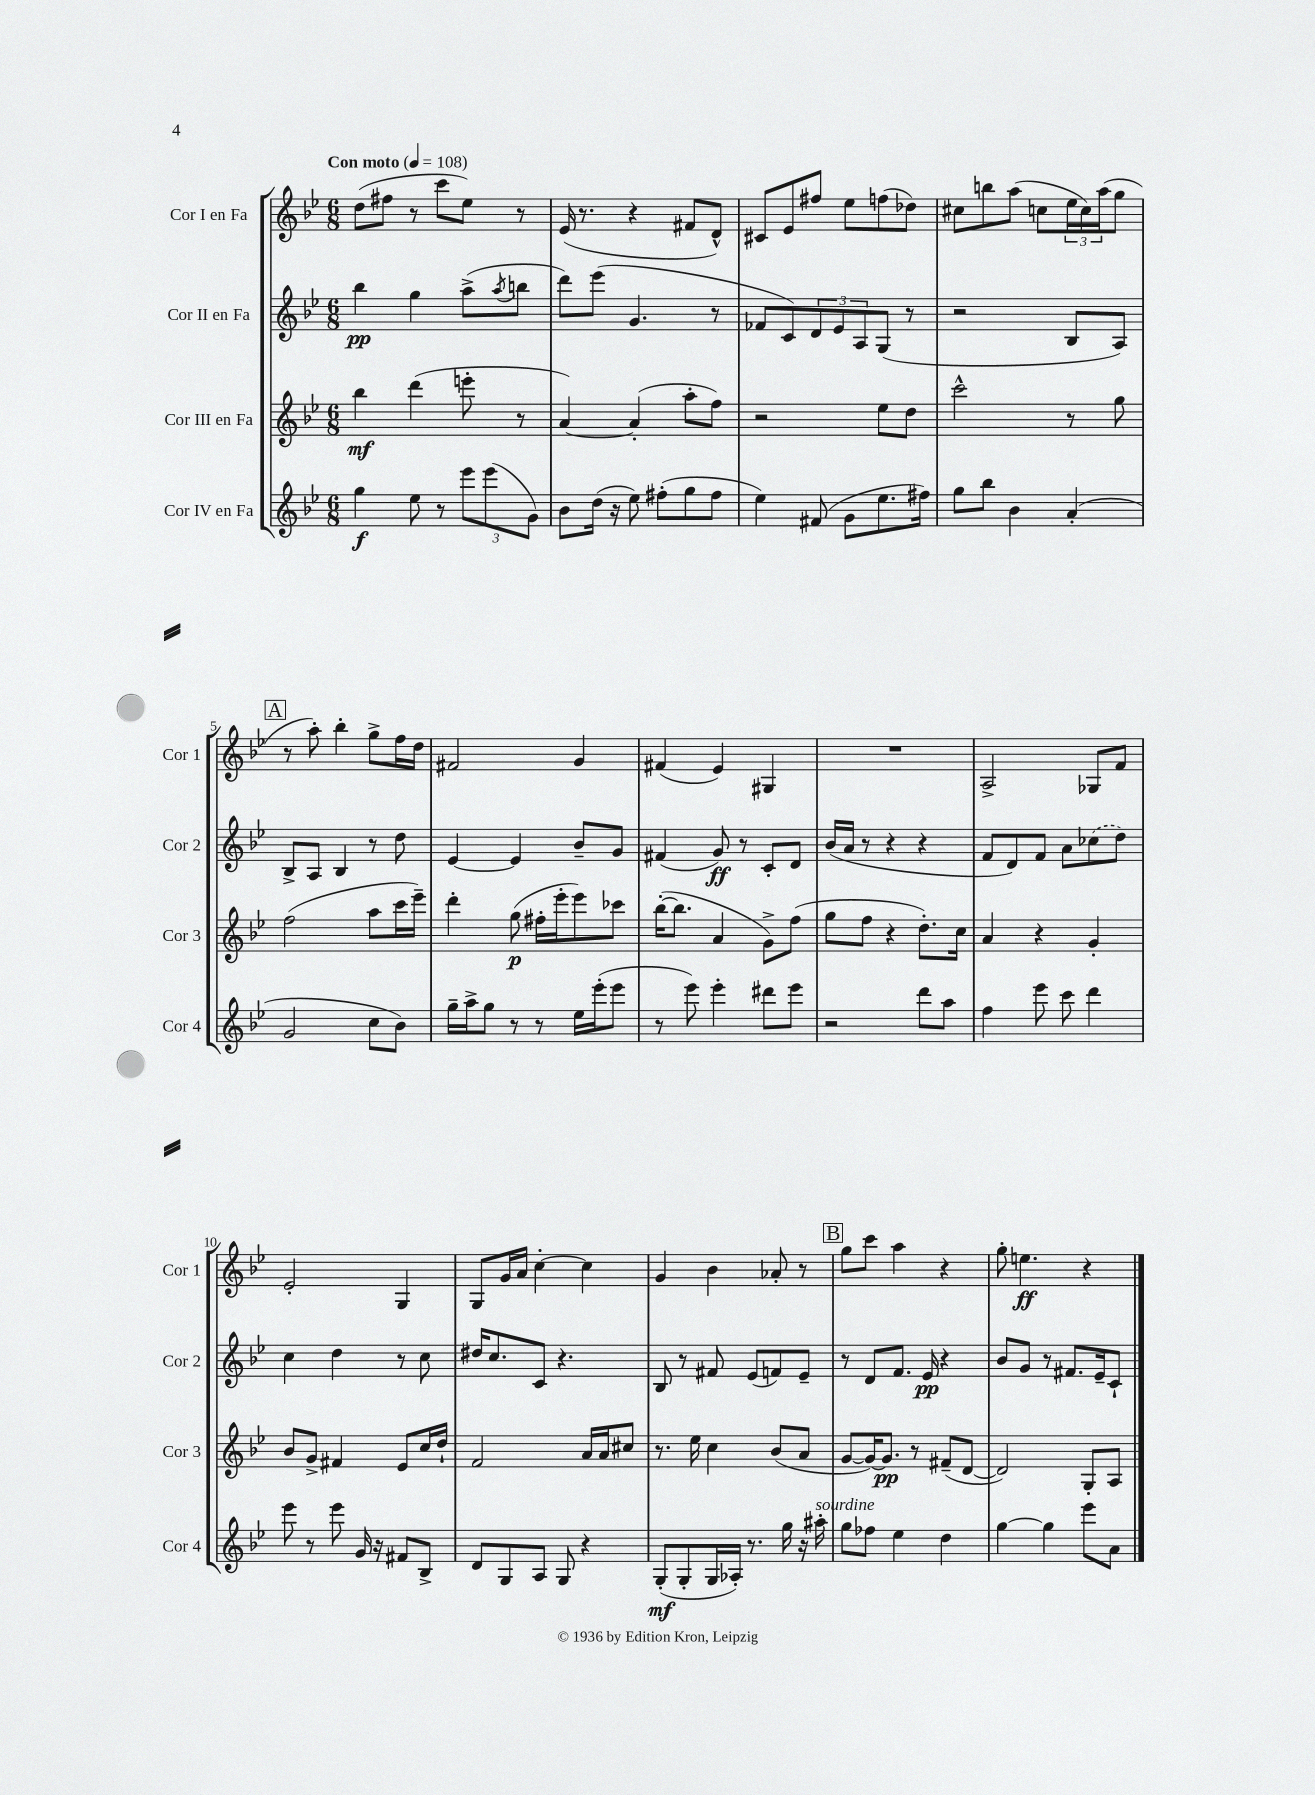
<<
\new StaffGroup <<
\new Staff = "s0" \with { instrumentName = "Cor I en Fa" shortInstrumentName = "Cor 1" } {
    \clef treble \key bes \major \numericTimeSignature \time 6/8 \tempo "Con moto" 4 = 108
    d''8( fis''8 r8 c'''8 ees''8) r8 |
    ees'16( r8. r4 fis'8 d'8-^) |
    cis'8 ees'8 fis''8 ees''8 f''8( des''8) |
    cis''8 b''8 a''8( c''8 \tuplet 3/2 { ees''16 c''16) a''16( } g''8 |
    \mark \markup { \box "A" } r8 a''8-.) bes''4-. g''8-> f''16 d''16 |
    fis'2 g'4 |
    fis'4( ees'4) gis4 |
    R2. |
    a2-> ges8 f'8 |
    ees'2-. g4 |
    g8 g'16 a'16 c''4~-. c''4 |
    g'4 bes'4 aes'8-. r8 |
    \mark \markup { \box "B" } g''8 c'''8 a''4 r4 |
    g''8-. e''4.\ff r4 \bar "|." |
}
\new Staff = "s1" \with { instrumentName = "Cor II en Fa" shortInstrumentName = "Cor 2" } {
    \clef treble \key bes \major \numericTimeSignature \time 6/8
    bes''4\pp g''4 a''8->( \acciaccatura { a''8 } b''8 |
    d'''8) ees'''8( g'4. r8 |
    fes'8 c'8) \tuplet 3/2 { d'8 ees'8 a8 } g8( r8 |
    r2 bes8 a8) |
    \mark \markup { \box "A" } bes8-> a8 bes4 r8 d''8 |
    ees'4~ ees'4 bes'8-- g'8 |
    fis'4( g'8\ff) r8 c'8-. d'8 |
    bes'16( a'16 r8 r4 r4 |
    f'8 d'8) f'8 a'8 \once \slurDashed ces''8( d''8) |
    c''4 d''4 r8 c''8 |
    dis''16 c''8. c'8 r4. |
    bes8 r8 fis'8 ees'8( f'8) ees'8-- |
    \mark \markup { \box "B" } r8 d'8 f'8. ees'16\pp r4 |
    bes'8 g'8 r8 fis'8. ees'16-- c'8-! \bar "|." |
}
\new Staff = "s2" \with { instrumentName = "Cor III en Fa" shortInstrumentName = "Cor 3" } {
    \clef treble \key bes \major \numericTimeSignature \time 6/8
    bes''4\mf d'''4( e'''8-. r8 |
    a'4~) a'4-.( a''8-. f''8) |
    r2 ees''8 d''8 |
    c'''2-^ r8 g''8 |
    \mark \markup { \box "A" } f''2( a''8 c'''16 ees'''16--) |
    d'''4-. g''8\p( fis''16-. ees'''16-. ees'''8) ces'''8 |
    bes''16~-.( bes''8. a'4 g'8->) f''8( |
    g''8 f''8 r4 d''8.-.) c''16 |
    a'4 r4 g'4-. |
    bes'8 g'8-> fis'4 ees'8 c''16 d''16-! |
    f'2 a'16 a'16 cis''8 |
    r8. ees''16 c''4 bes'8( a'8 |
    \mark \markup { \box "B" } g'8~ g'16~) g'8.\pp r8 fis'8--( d'8~ |
    d'2) g8-. a8 \bar "|." |
}
\new Staff = "s3" \with { instrumentName = "Cor IV en Fa" shortInstrumentName = "Cor 4" } {
    \clef treble \key bes \major \numericTimeSignature \time 6/8
    g''4\f ees''8 r8 \tuplet 3/2 { ees'''8 ees'''8( g'8) } |
    bes'8 d''16( r16 ees''8) fis''8-.( g''8 fis''8 |
    ees''4) fis'8( g'8 ees''8. fis''16) |
    g''8 bes''8 bes'4 a'4-.( |
    \mark \markup { \box "A" } g'2 c''8 bes'8) |
    g''16-- a''16-> g''8 r8 r8 ees''16 ees'''16-.( ees'''8 |
    r8 ees'''8) ees'''4-. dis'''8 ees'''8 |
    r2 d'''8 a''8 |
    f''4 ees'''8 c'''8 d'''4 |
    ees'''8 r8 ees'''8 g'16 r16 fis'8 bes8-> |
    d'8 g8 a8 g8 r4 |
    g8-.\mf( g8-. g16 aes16-.) r8. g''16 r16 ais''16-.^\markup { \italic "sourdine" } |
    \mark \markup { \box "B" } g''8 fes''8 ees''4 d''4 |
    g''4~ g''4 ees'''8 a'8 \bar "|." |
}
>>
>>
